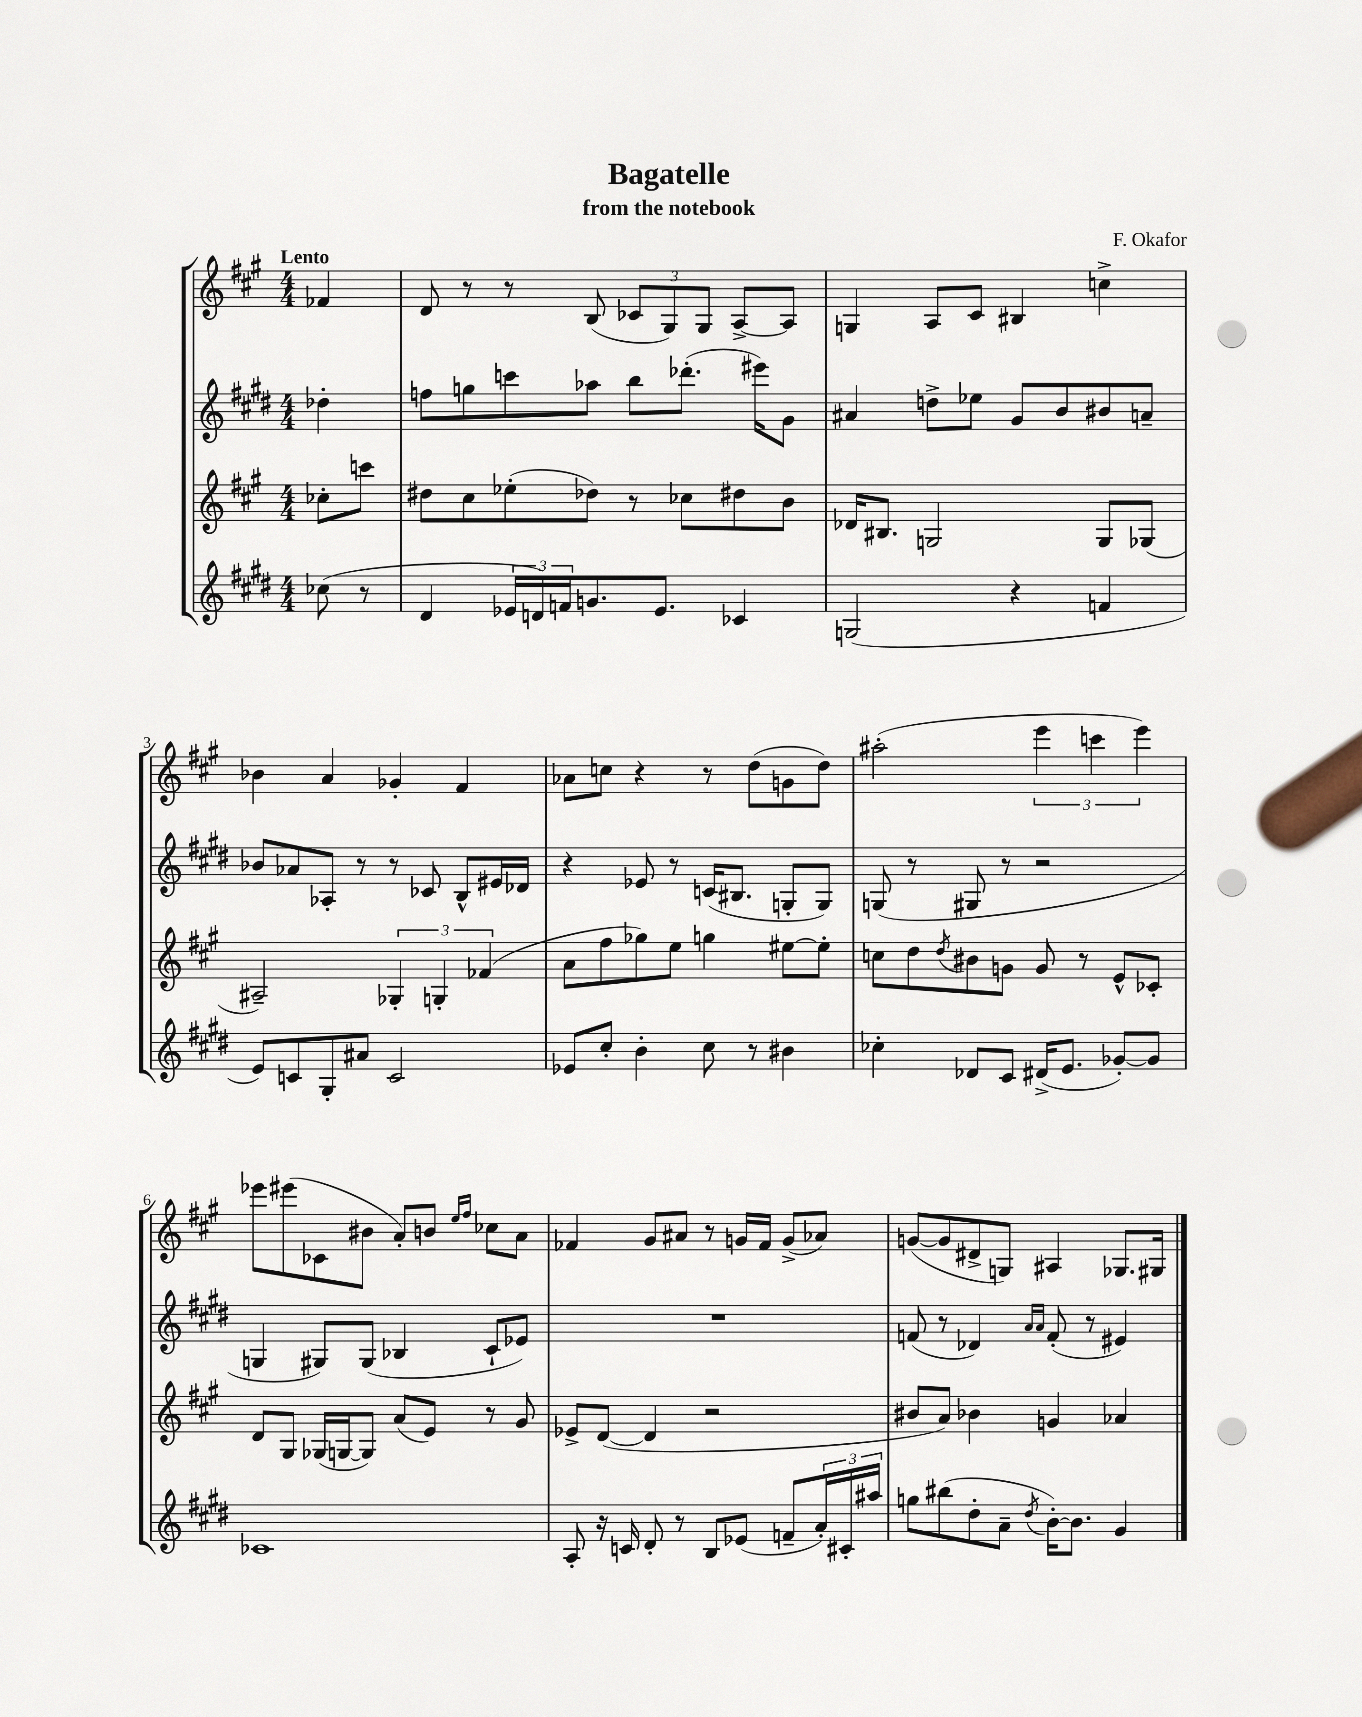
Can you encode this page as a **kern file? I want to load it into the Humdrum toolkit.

**kern	**kern	**kern	**kern
*part4	*part3	*part2	*part1
*staff4	*staff3	*staff2	*staff1
*clefG2	*clefG2	*clefG2	*clefG2
*k[f#c#g#d#]	*k[f#c#g#]	*k[f#c#g#d#]	*k[f#c#g#]
*M4/4	*M4/4	*M4/4	*M4/4
=	=	=	=
!	!	!	!LO:TX:a:B:t=Lento
(8cc-X\	8cc-X'\L	4dd-X'\	4f-X/
8r	8cccn\J	.	.
=1	=1	=1	=1
4d#/	8dd#X\L	8ffn\L	8d/
.	8cc#\	8ggn\	8r
24e-X/LL	(8ee-X'\	8cccn\	8r
24dn/)	.	.	.
24fn/J	.	.	.
8.gn/	8dd-X\J)	8aa-X\J	(8B/
.	8r	8bb\L	12c-X/L
8.e-/J	.	.	.
.	.	.	12G#/)
.	8cc-X\L	(8.ddd-X'\J	.
.	.	.	12G#/J
4c-X/	8dd#X\	.	[8A^/L
.	.	16eee#X\KL)	.
.	8b\J	8g#\J	8A/J]
=2	=2	=2	=2
(2Gn/	16d-X/KL	4a#X/	4Gn/
.	8.B#X/J	.	.
.	2Gn/	8ddn^\L	8A/L
.	.	8ee-X\J	8c#/J
4r	.	8g#/L	4B#X/
.	.	8b/	.
4fn/	8G/L	8b#X/	4ccn^\
.	(8G-X/J	8an~/J	.
!!LO:LB:g=z
=3	=3	=3	=3
8e/L)	2A#X~/)	8b-X/L	4b-X\
8cn/	.	8a-X/	.
8G#'/	.	8A-X'/J	4a/
8a#X/J	.	8r	.
2c/	6G-X'/	8r	4g-X'/
.	.	8c-X/	.
.	6Gn'/	.	.
.	.	8B^^/L	4f#/
.	(6f-X/	.	.
.	.	16e#X/L	.
.	.	16d-X/JJ	.
=4	=4	=4	=4
8e-X/L	8a\L	4r	8a-X\L
8cc#'/J	8ff#\	.	8ccn\J
4b'\	8gg-X\)	8e-X/	4r
.	8ee\J	8r	.
8cc#\	4ggn\	(16cn/KL	8r
.	.	8.B#X/J	.
8r	.	.	(8dd\L
4b#X\	[8ee#X\L	8Gn'/L	8gn\
.	8ee#'\J]	8G/J)	8dd\J)
=5	=5	=5	=5
4cc-X'\	8ccn\L	(8Gn/	(2aa#X'\
.	8dd\	8r	.
.	8qdd/	.	.
8d-X/L	8b#X\	8G#X/	.
8c#/J	8gn\J	8r	.
(16d#X^/KL	8g/	2r	6eee\
8.e/J	.	.	.
.	8r	.	.
.	.	.	6cccn\
[8g-X'/L)	8e^^/L	.	.
.	.	.	6eee\)
8g-/J]	8c-X'/J	.	.
!!LO:LB:g=z
=6	=6	=6	=6
1c-X	8d/L	4Gn/	8eee-X\L
.	8G#/J	.	(8eee#X\
.	(16G-X/LL	8G#X/L)	8c-X\
.	[16Gn/J	.	.
.	8G/J])	(8G#/J	8b#X\J
.	(8a/L	4B-X/	8a'/L)
.	8e/J)	.	8bn/J
.	.	.	16qqee/LL
.	.	.	16qqff#/JJ
.	8r	8c#`/L	8cc-X\L
.	8g#/	8e-X/J)	8a\J
=7	=7	=7	=7
8A'/	8e-X^/L	1r	4f-X/
16r	([8d/J	.	.
16cn/	.	.	.
8d#'/	4d/]	.	8g#/L
8r	.	.	8a#X/J
8B/L	2r	.	8r
(8e-X/J	.	.	16gn/LL
.	.	.	16f-/JJ
8fn~/L	.	.	(8g^/L
24a'/L)	.	.	8a-X/J)
24c#X'/	.	.	.
24aa#X/JJ	.	.	.
=8	=8	=8	=8
8ggn\L	8b#X/L	(8fn/	([8gn/L
(8bb#X\	8a/J)	8r	8g/]
8dd#'\	4b-X\	4d-X/)	8d#X^/
8a~\J	.	.	8Gn/J)
.	.	16qqa/LL	.
8qdd#/	.	16qqa/JJ	.
[16b'\KL)	4gn/	(8f'/	4A#X/
8.b\J]	.	.	.
.	.	8r	.
4g#/	4a-X/	4e#X/)	8.G-X/L
.	.	.	16G#X/Jk
==	==	==	==
*-	*-	*-	*-
